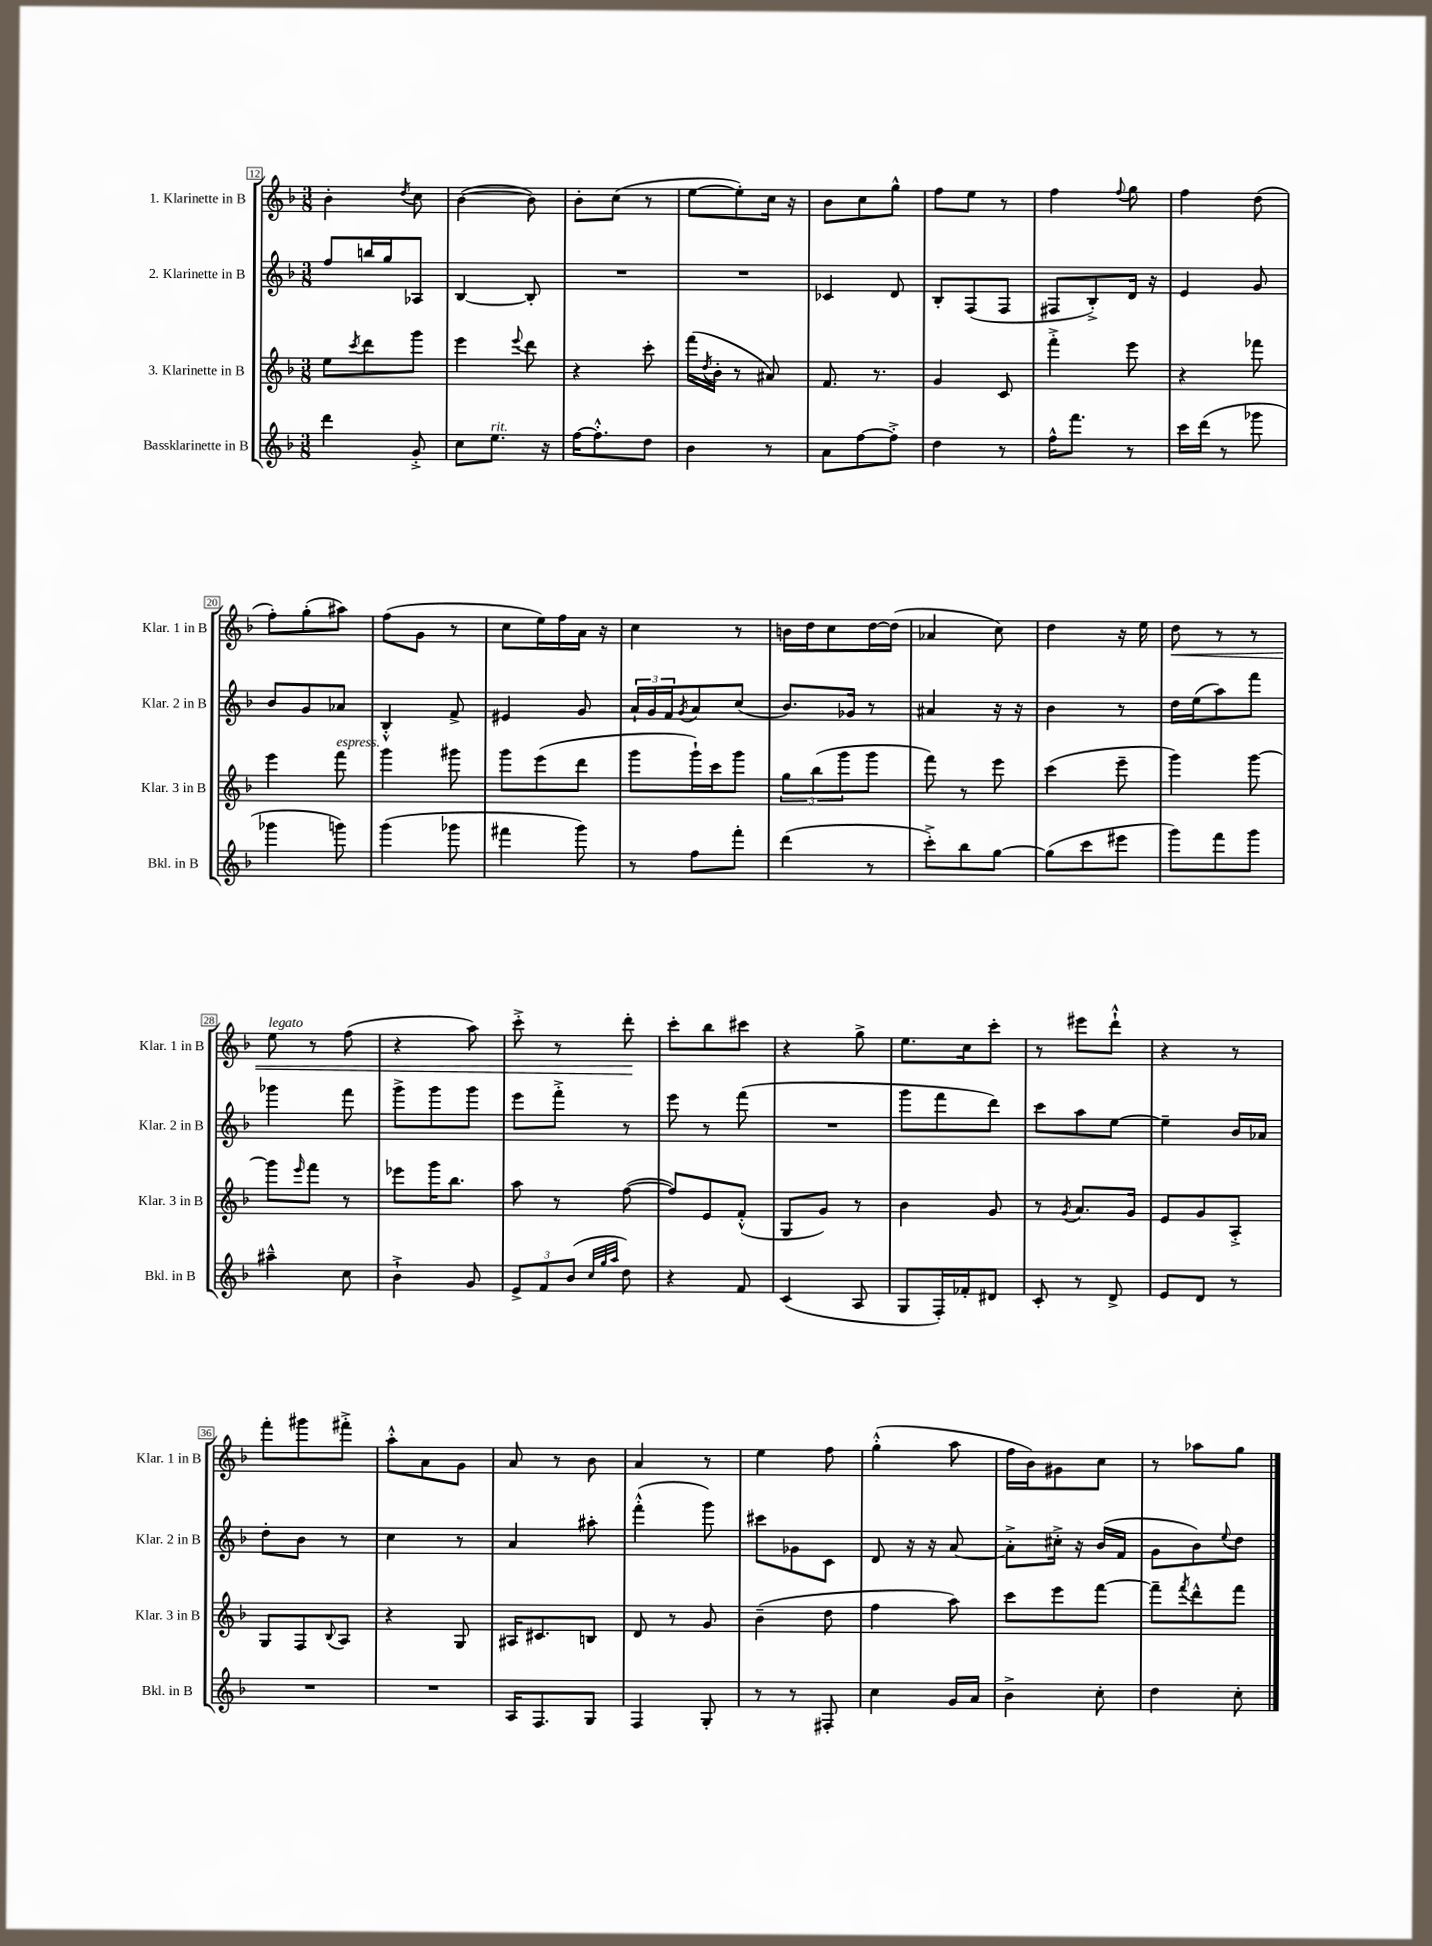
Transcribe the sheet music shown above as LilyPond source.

<<
\new StaffGroup <<
\new Staff = "s0" \with { instrumentName = "1. Klarinette in B" shortInstrumentName = "Klar. 1 in B" } {
    \clef treble \key f \major \numericTimeSignature \time 3/8
    bes'4-. \acciaccatura { d''8 } c''8 |
    bes'4~( bes'8) |
    bes'8-. c''8( r8 |
    e''8~ e''8-.) c''16 r16 |
    bes'8 c''8 g''8-^ |
    f''8 e''8 r8 |
    f''4 \appoggiatura { f''8 } g''8 |
    f''4 d''8( |
    f''8-.) g''8-.( ais''8) |
    f''8( g'8 r8 |
    c''8 e''16) f''16 a'16 r16 |
    c''4 r8 |
    b'16 d''16 c''8 d''16~ d''16( |
    aes'4 c''8) |
    d''4 r16 e''16 |
    d''8\< r8 r8 |
    e''8^\markup { \italic "legato" } r8 f''8( |
    r4 a''8) |
    c'''8-.-> r8 d'''8-.\! |
    c'''8-. bes''8 cis'''8 |
    r4 g''8-> |
    e''8. c''16 c'''8-. |
    r8 eis'''8 d'''8-!-^ |
    r4 r8 |
    f'''8-. gis'''8 fis'''8-.-> |
    a''8-.-^ a'8 g'8 |
    a'8 r8 bes'8 |
    a'4 r8 |
    e''4 f''8 |
    g''4-.-^( a''8 |
    f''16 bes'16) gis'8 c''8 |
    r8 aes''8 g''8 \bar "|." |
}
\new Staff = "s1" \with { instrumentName = "2. Klarinette in B" shortInstrumentName = "Klar. 2 in B" } {
    \clef treble \key f \major \numericTimeSignature \time 3/8
    f''8 b''16 g''16 aes8 |
    bes4~ bes8-. |
    R4. |
    R4. |
    ces'4 d'8 |
    bes8-. f8( f8 |
    fis8 bes8-.->) d'16 r16 |
    e'4 g'8 |
    bes'8 g'8 aes'8 |
    bes4-.-^ f'8-> |
    eis'4 g'8 |
    \tuplet 3/2 { a'16-! g'16 f'16 } \acciaccatura { g'8 } a'8 c''8( |
    bes'8.) ges'16 r8 |
    ais'4 r16 r16 |
    bes'4 r8 |
    d''16 e''16( a''8) f'''8 |
    ges'''4 f'''8 |
    g'''8-> g'''8 g'''8 |
    e'''8 f'''8-.-> r8 |
    e'''8 r8 f'''8( |
    R4. |
    g'''8 f'''8 d'''8) |
    c'''8 a''8 e''8~ |
    e''4-- bes'16 aes'16 |
    d''8-. bes'8 r8 |
    c''4 r8 |
    a'4 ais''8-. |
    f'''4-.-^( g'''8) |
    cis'''8 ges'8 c'8 |
    d'8 r16 r16 a'8~ |
    a'8-.-> cis''16-.-> r16 bes'16( f'16 |
    g'8 bes'8) \appoggiatura { e''8 } d''8 \bar "|." |
}
\new Staff = "s2" \with { instrumentName = "3. Klarinette in B" shortInstrumentName = "Klar. 3 in B" } {
    \clef treble \key f \major \numericTimeSignature \time 3/8
    e''8 \acciaccatura { c'''8 } d'''8 g'''8 |
    e'''4 \appoggiatura { e'''8 } d'''8 |
    r4 c'''8-. |
    f'''16( \acciaccatura { d''8 } bes'16-. r8 ais'8) |
    f'8. r8. |
    g'4 c'8 |
    f'''4-.-> e'''8 |
    r4 fes'''8 |
    e'''4 f'''8^\markup { \italic "espress." } |
    g'''4 gis'''8 |
    g'''8 e'''8( d'''8 |
    g'''8 g'''16-!) c'''16 g'''8 |
    \tuplet 3/2 { g''8 bes''8( g'''8 } g'''8 |
    f'''8) r8 e'''8 |
    c'''4( e'''8-- |
    g'''4) g'''8~ |
    g'''8 \grace { e'''16 } f'''8 r8 |
    ees'''8 g'''16 bes''8. |
    a''8 r8 f''8~( |
    f''8) e'8 f'8-.-^( |
    g8 g'8) r8 |
    bes'4 g'8 |
    r8 \acciaccatura { g'8 } a'8. g'16 |
    e'8 g'8 a8-.-> |
    g8 f8 \appoggiatura { bes8 } a8 |
    r4 g8 |
    ais16 cis'8. b8 |
    d'8 r8 g'8 |
    bes'4--( d''8 |
    f''4 a''8) |
    c'''8 e'''8 f'''8~ |
    f'''8-- \acciaccatura { f'''8 } d'''8-^ f'''8 \bar "|." |
}
\new Staff = "s3" \with { instrumentName = "Bassklarinette in B" shortInstrumentName = "Bkl. in B" } {
    \clef treble \key f \major \numericTimeSignature \time 3/8
    d'''4 g'8-.-> |
    c''8 e''8.^\markup { \italic "rit." } r16 |
    f''16~ f''8.-.-^ d''8 |
    bes'4 r8 |
    a'8 f''8~ f''8-.-> |
    d''4 r8 |
    f''16-^ f'''8. r8 |
    c'''16 d'''16( r8 ges'''8 |
    ges'''4 g'''8) |
    g'''4( ges'''8 |
    fis'''4 g'''8) |
    r8 f''8 f'''8-. |
    d'''4( r8 |
    c'''8-.->) bes''8 g''8~ |
    g''8( c'''8 eis'''8 |
    g'''8) f'''8 g'''8 |
    ais''4---^ c''8 |
    bes'4-!-> g'8 |
    \tuplet 3/2 { e'8-> f'8 bes'8( } \grace { c''32 g''32 a''32 } d''8) |
    r4 f'8 |
    c'4( a8 |
    g8 f16-.) fes'16-. dis'8 |
    c'8-. r8 d'8-> |
    e'8 d'8 r8 |
    R4. |
    R4. |
    a16 f8. g8 |
    f4 g8-. |
    r8 r8 fis8-. |
    c''4 g'16 a'16 |
    bes'4-> c''8-. |
    d''4 c''8-. \bar "|." |
}
>>
>>
\layout { \context { \Score currentBarNumber = #12 \override BarNumber.stencil = #(make-stencil-boxer 0.1 0.3 ly:text-interface::print) } }
